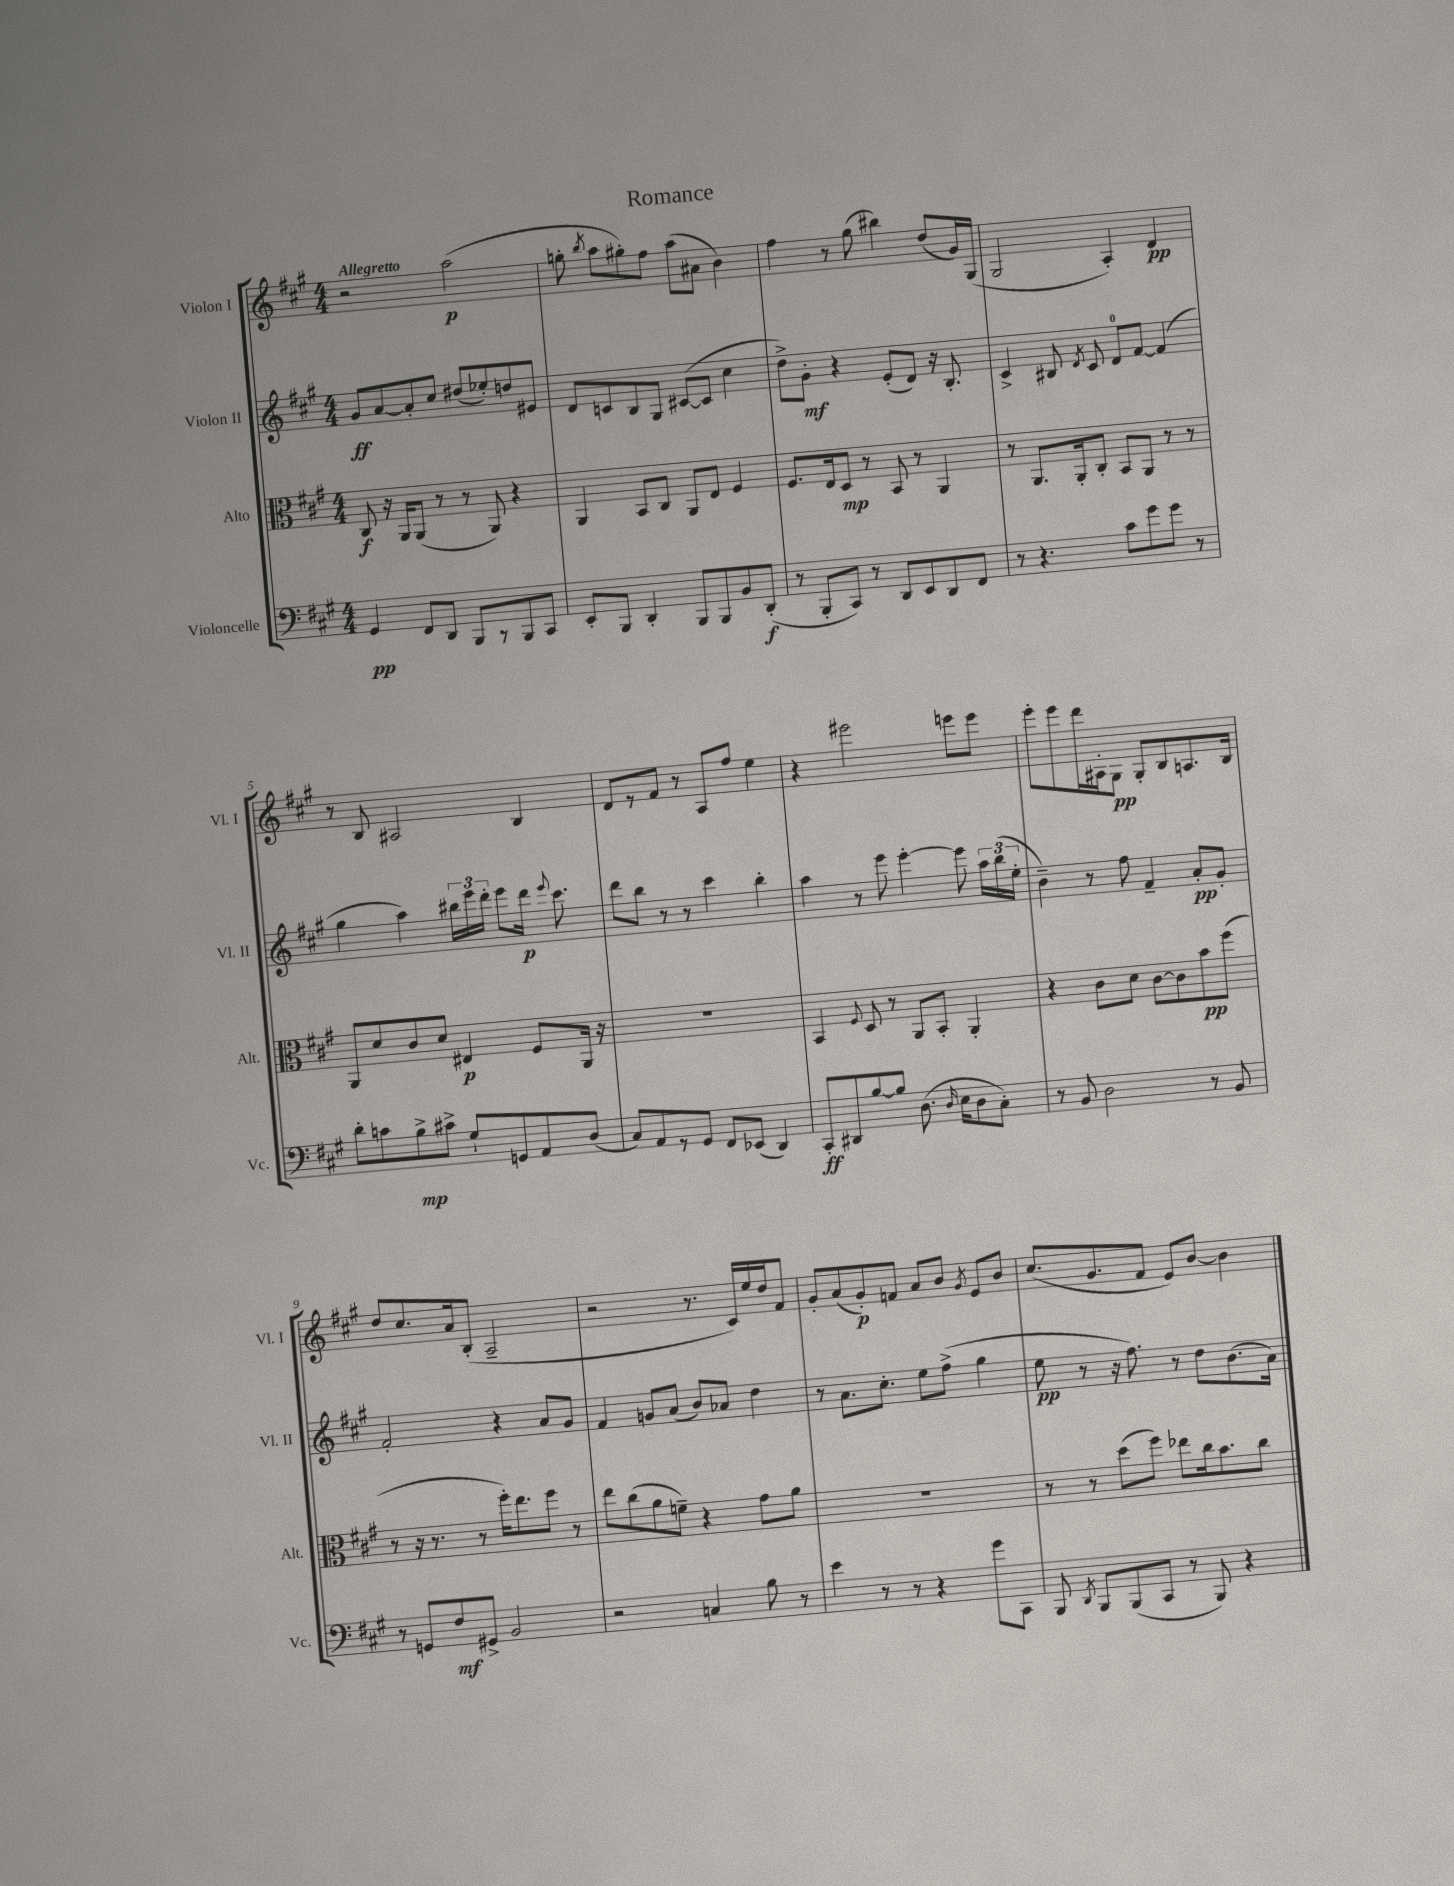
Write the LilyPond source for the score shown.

\header { title = "Romance" }
<<
\new StaffGroup <<
\new Staff = "s0" \with { instrumentName = "Violon I" shortInstrumentName = "Vl. I" } {
    \clef treble \key a \major \numericTimeSignature \time 4/4 \tempo "Allegretto"
    \autoBeamOff r2 a''2\p( |
    g''8-. \acciaccatura { b''8 } a''8[ gis''8-.) fis''8] a''8[( ais'8] b'4) |
    fis''4 r8 gis''8( bis''4) d''8[( gis'16) gis16]( |
    gis2 a4-.) d'4\pp |
    r8 b8 ais2 b4 |
    d'8[ r8 fis'8] r8 a8[ fis''8] e''4 |
    r4 eis'''2 e'''8[ e'''8] |
    e'''8[-. e'''8 d'''16 ais16-. gis8]\pp gis8[-. b8 a8. b16] |
    d''8[ cis''8. a'16 b8]-.( a2-- |
    r2 r8. cis'16[) e''16 d''16 fis'8] |
    gis'8[-. a'8( gis'8-.\p) f'8] a'8[ b'8] \acciaccatura { gis'8 } e'8[ b'8] |
    cis''8.[( gis'8. fis'8] e'8[) b'8]~ b'4 \bar "|." |
}
\new Staff = "s1" \with { instrumentName = "Violon II" shortInstrumentName = "Vl. II" } {
    \clef treble \key a \major \numericTimeSignature \time 4/4
    \autoBeamOff gis'8[\ff a'8~ a'8-. cis''8] dis''8[( ees''8-.) d''8 eis'8] |
    d'8[ c'8 b8 gis8] cis'8[~( cis'8] cis''4 |
    d''8[->) gis'8]-.\mf r4 e'8[-.( d'8]) r16 b8.-. |
    cis'4-> bis8 \acciaccatura { d'8 } cis'8 d'8[-0 fis'8]~ fis'4( |
    gis''4 a''4) \tuplet 3/2 { bis''16[ e'''16 d'''16]-. } e'''8[ d'''16]\p \appoggiatura { e'''8 } cis'''8. |
    d'''8[ b''8] r8 r8 cis'''4 b''4-. |
    a''4 r8 e'''8 e'''4~-. e'''8 \tuplet 3/2 { a''16[ b''16( e''16]-. } |
    b'4--) r8 fis''8 fis'4-- a'8[-.\pp gis'8]-. |
    fis'2-. r4 a'8[ gis'8] |
    fis'4 g'8[ a'8]( b'8[) aes'8] d''4 |
    r8 a'8.[ cis''8.]-. e''8[ fis''8]->( gis''4 |
    e''8\pp r8 r16 fis''8.) r8 d''8[ b'8.( a'16]) \bar "|." |
}
\new Staff = "s2" \with { instrumentName = "Alto" shortInstrumentName = "Alt." } {
    \clef alto \key a \major \numericTimeSignature \time 4/4
    \autoBeamOff cis8\f r16 a,16[ a,8]( r8 r8 a,8) r4 |
    a,4 b,8[ cis8] a,8[ e8] fis4 |
    fis8.[ e16 d8]\mp r8 b,8 r8 a,4 |
    r8 a,8.[ a,16-. cis8]-. b,8[ a,8] r8 r8 |
    a,8[ d'8 cis'8 d'8] eis4\p fis8[ a,16] r16 |
    R1 |
    b,4 \appoggiatura { fis8 } d8 r8 a,8[ b,8]-. a,4-. |
    r4 cis'8[ d'8] cis'8[~ cis'8 b'8\pp fis''8]( |
    r8 r16 r8. r8 fis''16[-.) e''8. fis''8] r8 |
    e''8[ cis''8( a'8 f'8]--) r4 gis'8[ a'8] |
    R1 |
    r8 r8 d''8[( fis''8]) ees''8[ cis''16 b'8. cis''8] \bar "|." |
}
\new Staff = "s3" \with { instrumentName = "Violoncelle" shortInstrumentName = "Vc." } {
    \clef bass \key a \major \numericTimeSignature \time 4/4
    \autoBeamOff gis,4\pp fis,8[ d,8] b,,8[ r8 b,,8 cis,8] |
    e,8[-. b,,8] d,4-. b,,8[ b,,8 b,8 d,8]-.\f( |
    r8 b,,8[-. cis,8]) r8 d,8[ e,8 d,8 fis,8] |
    r8 r4. cis'8[ gis'8 gis'8] r8 |
    d'8[-. c'8 b8->\mp cis'8]-> gis8[-! g,8 a,8 d8]( |
    cis8[) a,8 r8 gis,8] fis,8[ ees,8]( d,4) |
    cis,8[-.\ff dis,8 b8~ b8] d8.( \grace { d16 } e16[ d8 cis8]-.) |
    r8 b,8 d2 r8 b,8 |
    r8 g,8[ fis8\mf gis,8]-> b,2 |
    r2 c4 b8 r8 |
    e'4 r8 r8 r4 gis'8[ cis,8] |
    b,,8 \acciaccatura { d,8 } b,,8[ b,,8( cis,8] r8 b,,8) r4 \bar "|." |
}
>>
>>
